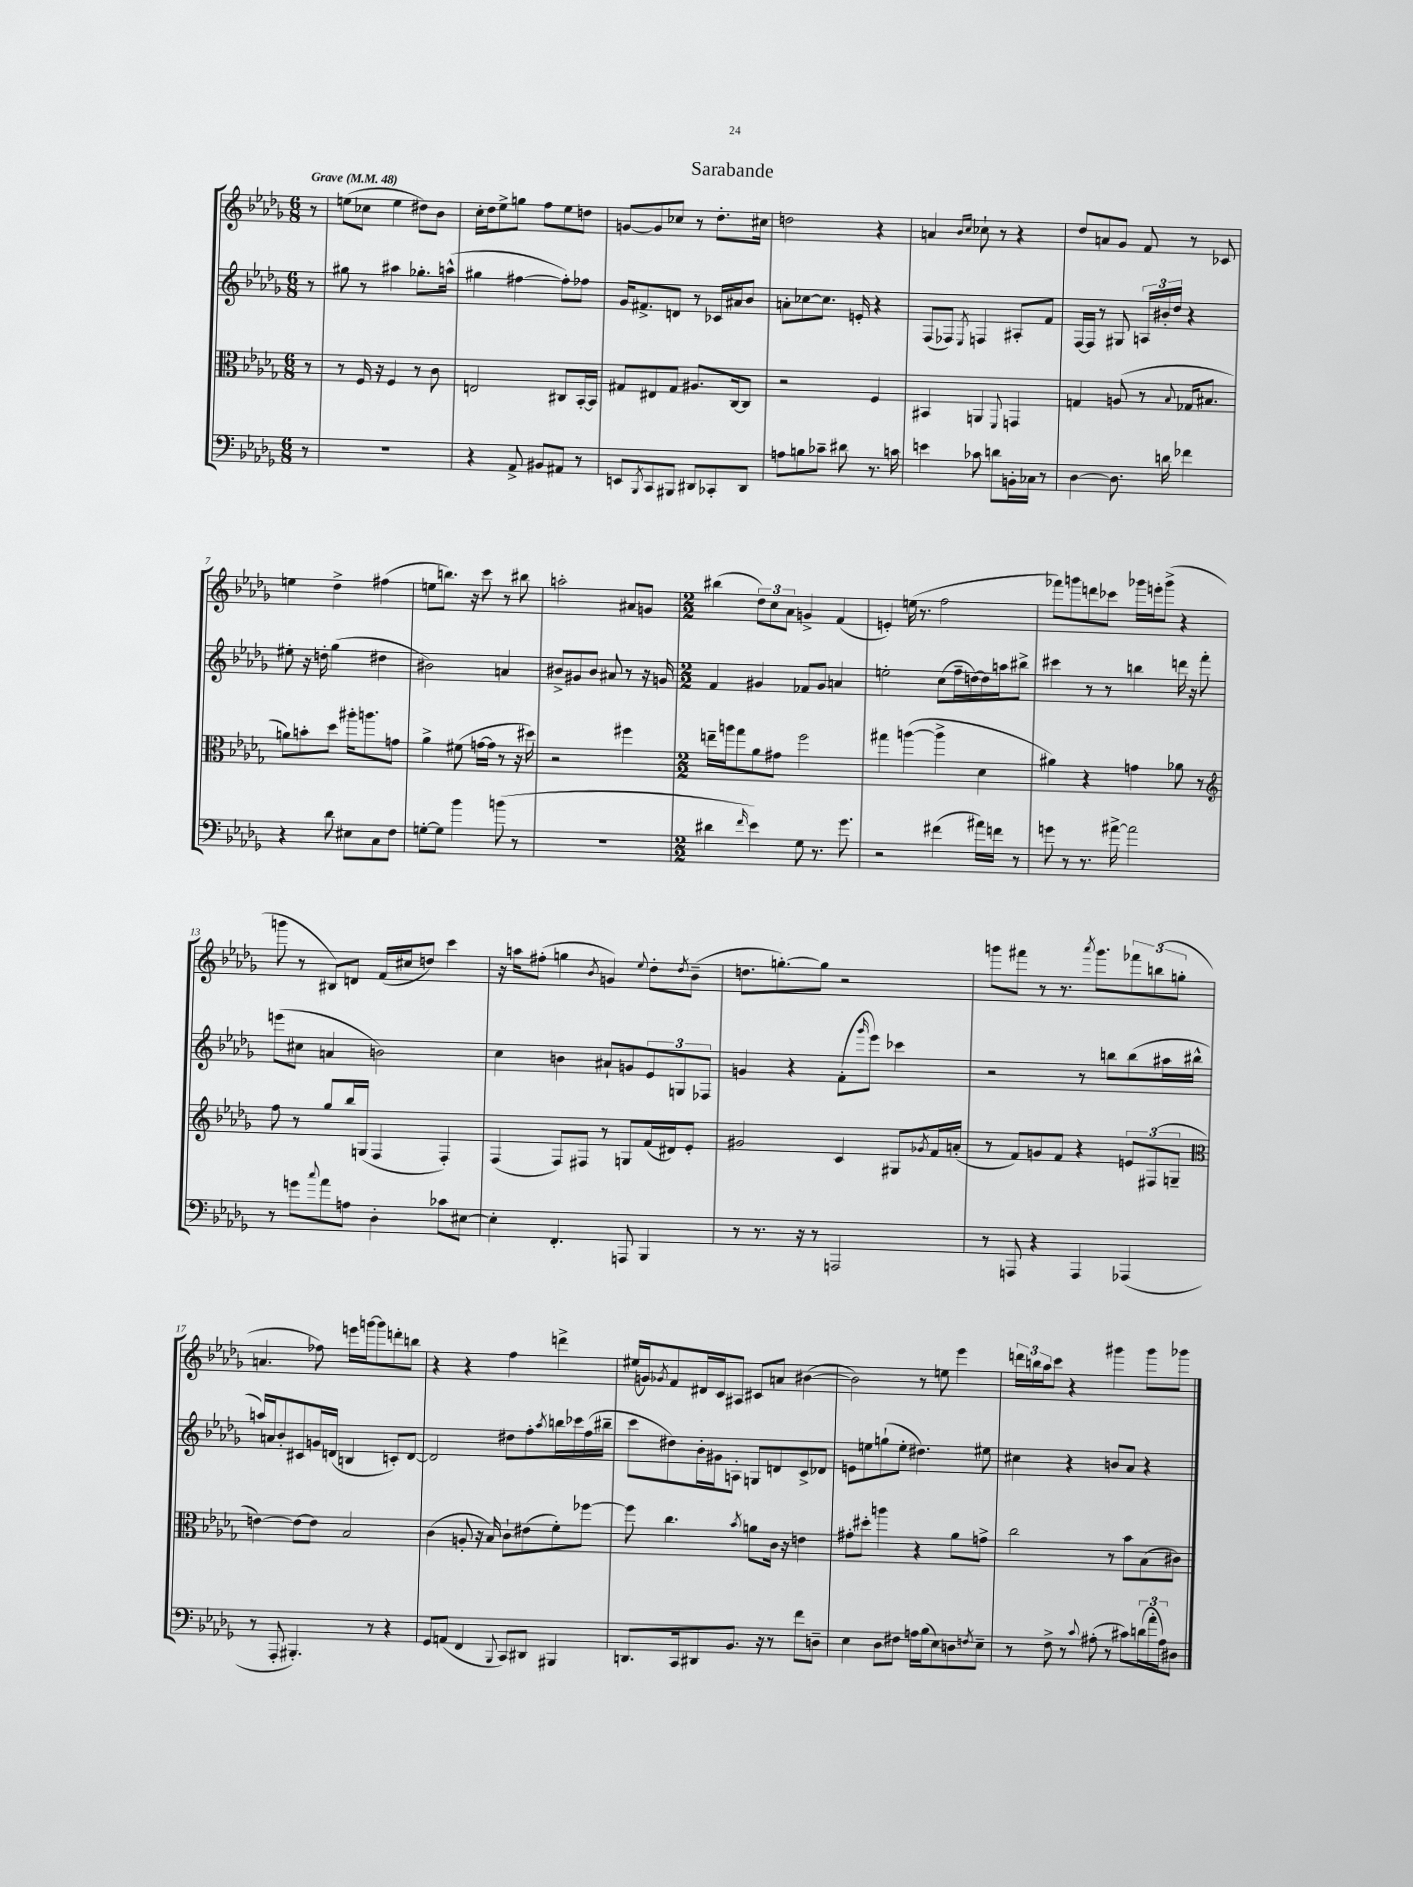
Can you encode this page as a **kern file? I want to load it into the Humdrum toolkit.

**kern	**kern	**kern	**kern
*staff4	*staff3	*staff2	*staff1
*clefF4	*clefC3	*clefG2	*clefG2
*k[b-e-a-d-g-]	*k[b-e-a-d-g-]	*k[b-e-a-d-g-]	*k[b-e-a-d-g-]
*M6/8	*M6/8	*M6/8	*M6/8
*MM48	*MM48	*MM48	*MM48
8r	8r	8r	8r
=	=	=	=
2.r	8r	8gg#\	(8ee\L
.	16F/	8r	8cc-\J
.	16r	.	.
.	4F/	4aa#\	4ee\
.	8r	8.gg-'\L	8dd#\L)
.	8c\	.	8b-\J
.	.	(16aa^^\Jk	.
=	=	=	=
4r	2E/	4gg#\	16cc'\LL
.	.	.	16dd-\J
.	.	.	8ee-^\
8AA-^/	.	[4ff#\	8gg\J
8BB#/L	.	.	8ff\L
8AA#/J	8C#/L	8ff#'\]L)	8ee-\
8r	[16BB-'/L	8ff-\J	8dd\J
.	16BB-/]JJ	.	.
=	=	=	=
8EE/L	8G#/L	16g-/LK	[8g/L
.	.	8.f#^/	.
8qBBB-/	.	.	.
8CC/	8E#/	.	8g/]
8BBB#/J	8G#/J	8d/J	8cc-/J
8DD#/L	8.A#/L	8r	8r
8CC-'/	.	16c-/LL	8.dd-'\L
.	[16C/k	16a#/J	.
8DD#/J	8C/]J	8b-/J	.
.	.	.	16cc#\Jk
=	=	=	=
8A\L	2r	8a'\L	2dd\
8B\	.	[8cc-\	.
8c-~\J	.	8.cc-\]J	.
8d#\	.	.	.
.	.	16e'/	.
8.r	4F/	4r	4r
16c\	.	.	.
=	=	=	=
4e\	4BB#/	(8F/L	4a/
.	.	8F-/J)	.
.	.	.	16qqb-/LL
.	.	8qE-/	16qqcc/JJ
8c-\	4AA/	4F/	8cc-`\
8d\L	.	.	8r
.	8qqFF/	.	.
16BB'\L	4GG/	8A#'/L	4r
16C-\JJ	.	.	.
8r	.	8f/J	.
=	=	=	=
[4D-\	4G/	[16F/LL	8dd-/L
.	.	16F/]JJ	.
.	.	8r	8a/
8.D-\]	(8A/	8G#/	8g-/J
.	8r	24A/LL	8f/
.	.	24b#'/	.
16d\	.	.	.
.	.	24dd-/JJ	.
.	8qqB-/	.	.
4f-\	16G-/LK	4r	8r
.	8.B#/J	.	.
.	.	.	8c-/
=	=	=	=
4r	8a\L)	8ee#'\	4ee\
.	8b'\	16r	.
.	.	16dd'\	.
8d-\	8dd-\J	(4gg-\	4dd-^\
8E#\L	16aa#'\LK	.	.
.	8.aa\	.	.
8C\	.	4dd#\	(4ff#\
8F\J	8g\J	.	.
=	=	=	=
[8G'\L	4a-^\	2b#\)	8ee\L
8G\]J	.	.	8.bb\J)
4b-\	(8f#\	.	.
.	.	.	16r
.	[16g\LL	.	8ccc\
.	16g\]JJ	.	.
(8b\	8r	4a/	8r
8r	16r	.	8bb#\
.	16dd#\)	.	.
=	=	=	=
2.r	2r	8b#^/L	2aa'\
.	.	8g#/	.
.	.	8b#/J	.
.	.	8a#/	.
.	4ff#\	8r	8a#/L
.	.	16r	8g/J
.	.	16g/	.
=	=	=	=
*M2/2	*M2/2	*M2/2	*M2/2
4d#\	16ee~\LL	4f/	(4bb#\
.	16aa\J	.	.
.	8gg-\	.	.
16qqf/	.	.	.
4e-\)	8a-\	4g#/	12dd-\L)
.	.	.	12cc\
.	8g#\J	.	.
.	.	.	12a-\J
8G-\	2ff\	8f-/L	4g^/
8.r	.	8g#/J	.
.	.	4a/	(4f/
8.g-\	.	.	.
=	=	=	=
2r	4gg#\	2ee'\	4e'/)
.	([4aa\	.	(16ee\
.	.	.	8.r
(4f#\	4aa^\]	(8cc\L	2ff\
.	.	16ff~\L	.
.	.	[16dd\)	.
16a#\LL)	4d-\	16dd\]	.
16f\JJ	.	16aa\J	.
8r	.	8bb#^\J	.
=	=	=	=
8g\	4a#\)	4ccc#\	8fff-\L)
8r	.	.	8ggg\
8.r	4r	8r	8ddd\
.	.	8r	8ccc-\J
[16a#^\	.	.	.
2a#\]	4g\	4bb\	16ggg-\LL
.	.	.	16eee'\J
.	.	.	(8ggg-^\J
.	8a-\	16ddd\	4r
.	.	16r	.
.	8r	8fff'\	.
=	=	=	=
*	*clefG2	*	*
8r	8ff\	(8eee\L	8ggg\
8g\L	8r	8cc#\J	8r
8qqcc/	.	.	.
8a-\	8gg-/L	4a/	8B#/L)
8A\J	16bb-/L	.	8d/J
.	(16G/JJ	.	.
4D-'\	4F/	2b\)	(16f/LL
.	.	.	16cc#/J
.	.	.	8dd/J)
8c-\L	4F'/)	.	4ccc\
[8E#\J	.	.	.
=	=	=	=
4E#'\]	(4F/	4cc\	16r
.	.	.	16aa\LK
.	.	.	(8ff#'\J
4.FF'/	8F/L)	4b\	4gg\
.	8F#/J	.	.
.	.	.	8qb-/
.	8r	8a#`/L	4g/)
8AAA/	8G/L	8g/	.
.	.	.	8qqee-/
4BBB-/	(16f/L	12e-/	8dd-'\L
.	16d#/J)	.	.
.	.	12G/	.
.	.	.	8qdd-/
.	8e-'/J	.	(8b-~\J
.	.	12F-/J	.
=	=	=	=
8r	2g#/	4g/	8.dd\L
8.r	.	.	.
.	.	.	[8.gg'\)
.	.	4r	.
16r	.	.	.
8r	.	.	8gg\]J
2AAA/	4c/	(8f'\L	2r
.	.	16qqggg-/	.
.	.	8eee-\J)	.
.	8G#/L	4ccc-\	.
.	8qg-/	.	.
.	16f/L	.	.
.	(16a'/JJ	.	.
=	=	=	=
8r	8r	2r	8ggg\L
8AAA/	8f/L)	.	8fff#\J
4r	8g/	.	8r
.	8f/J	.	8.r
4AAA/	4r	8r	.
.	.	.	8qaaa-/
.	.	.	8.ggg\L
.	.	8bb\L	.
(4AAA-/	12e/L	(8bb\	12fff-\
.	(12F#/	.	(12bb\
.	.	16aa#\L	.
.	12G~/J	.	12gg'\J
.	.	16bb#^^\JJ	.
=	=	=	=
*	*clefC3	*	*
8r	[4e\)	16aa/LL)	4.a/
.	.	16a/J	.
8AAA-'/	.	8b-'/	.
4.BBB#'/)	8e\_L	8c#/	.
.	8e\]J	16g/L	8ff-\)
.	.	(16d/JJ	.
.	2B-/	4B/	16eee\LL
.	.	.	[16ggg\J
8r	.	.	8ggg\]
4r	.	8c'/L)	8ddd'\
.	.	[8d/J	8bb\J
=	=	=	=
8GG-/L	(4c\	2d/]	4r
(8AA/J	.	.	.
4FF/	8A'/	.	4r
.	16r	.	.
.	16B-/)	.	.
8qqBBB-/	.	.	.
8CC/L)	8c`\L	8dd#\L	4ff\
8DD#/J	(8e#\	8ff'\	.
.	.	8qaa-/	.
4BBB#/	8f'\)	16bb\L	4ddd^\
.	.	16ccc-\	.
.	[8ff-\J	(16ff\	.
.	.	16bb#~\JJ	.
=	=	=	=
8.DD/L	8ff-\]	8ccc\L	(16ee#/LL
.	.	.	16g/J)
.	.	.	8qg-/
.	4.cc\	8dd#\)	8f/
16CC/k	.	.	.
8DD#/	.	16b-'\L	16d#/L
.	.	16g#\J	16c/J
8.BB-/J	.	8A'\J	8A#/J
.	8qb-/	.	.
.	8a\L	8G/L	8c#/L
16r	.	.	.
8r	16c\Jk	8d/	8a/J
.	16r	.	.
8f\L	4e\	8c^/	([4b#\
8D~\J	.	8d-/J	.
=	=	=	=
4E-\	8g#'\L	8e\L	2b#\])
.	8dd#'\J	8ee\	.
8D-\L	4aa\	(8gg`\	.
8F#\J	.	8ee'\J	.
16A\LL	4r	4.dd#\)	8r
(16B-\J	.	.	.
8E-\)	.	.	8ee\
8D\	8a-\L	.	4eee-\
8qF/	.	.	.
8E-~\J	8g^\J	8ee#\	.
=	=	=	=
8r	2cc\	4cc#\	24ddd\LL
.	.	.	24bb\
.	.	.	24aa-\J
8F^\	.	.	8ccc\J
8r	.	4r	4r
8qqc/	.	.	.
(8A#'\	.	.	.
8r	8r	8b/L	4ggg#\
8c#\L)	8b-\L	8a-/J	.
(24d\L	(8B-\	4r	8ggg#\L
24a-'\	.	.	.
24A#\J)	.	.	.
8D#\J	8c#\J)	.	8ggg-\J
==	==	==	==
*-	*-	*-	*-
